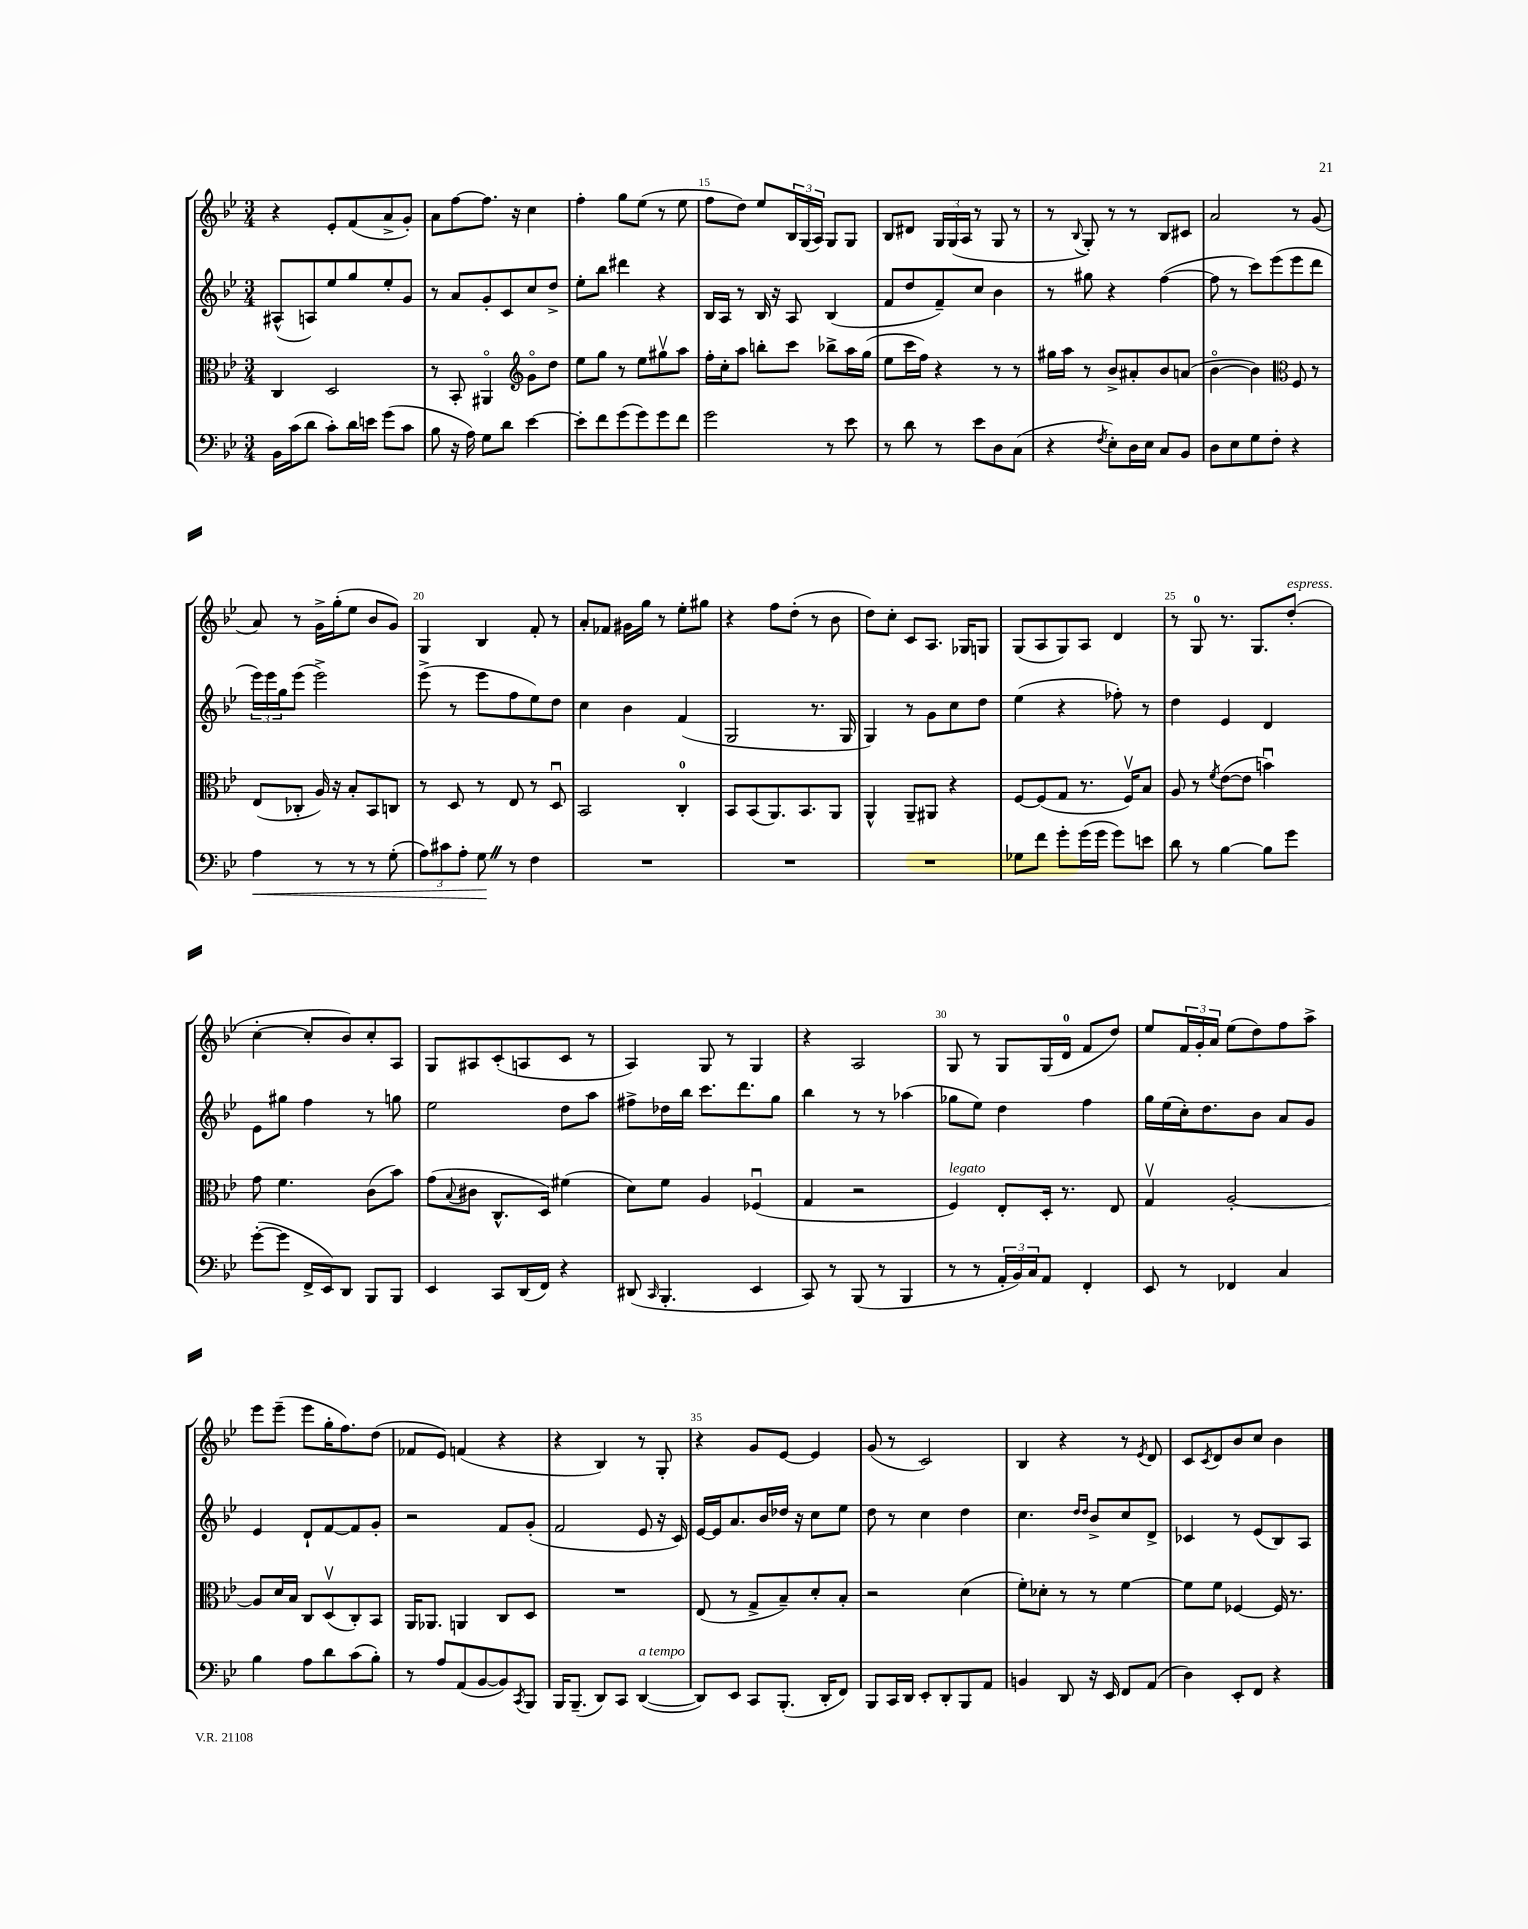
<<
\new StaffGroup <<
\new Staff = "s0" {
    \clef treble \key bes \major \numericTimeSignature \time 3/4
    r4 ees'8-. f'8( a'8-> g'8-.) |
    a'8 f''8~ f''8. r16 c''4 |
    f''4-. g''8 ees''8( r8 ees''8 |
    f''8 d''8) ees''8 \tuplet 3/2 { bes16 g16( a16) } g8 g8 |
    bes8 dis'8 \tuplet 3/2 { g16 g16( a16 } r8 g8 r8 |
    r8 \appoggiatura { bes8 } g8-.) r8 r8 bes8 cis'8 |
    a'2 r8 g'8( |
    a'8) r8 g'16-> g''16-.( ees''8 bes'8 g'8) |
    g4 bes4 f'8-. r8 |
    a'8-. fes'8 gis'16 g''16 r8 ees''8-. gis''8 |
    r4 f''8 d''8-.( r8 bes'8 |
    d''8) c''8-. c'8 a8. ges16 g8 |
    g8( a8 g8) a8 d'4 |
    r8 g8-0 r8. g8. d''8-.^\markup { \italic "espress." }( |
    c''4~-. c''8-. bes'8) c''8-. a8 |
    g8 ais8 c'8-.( a8 c'8 r8 |
    a4) g8 r8 g4 |
    r4 a2 |
    g8 r8 g8 g16( d'16-0 f'8 d''8) |
    ees''8 \tuplet 3/2 { f'16 g'16-. a'16 } ees''8( d''8) f''8 a''8-> |
    ees'''8 ees'''8--( ees'''8 g''16-. f''8.) d''8( |
    fes'8 ees'8) f'4( r4 |
    r4 bes4) r8 g8-. |
    r4 g'8 ees'8~ ees'4 |
    g'8( r8 c'2) |
    bes4 r4 r8 \acciaccatura { ees'8 } d'8 |
    c'8 \acciaccatura { c'8 } d'8 bes'8 c''8 bes'4 \bar "|." |
}
\new Staff = "s1" {
    \clef treble \key bes \major \numericTimeSignature \time 3/4
    ais8-^( a8) ees''8 g''8 ees''8-. g'8 |
    r8 a'8 g'8-. c'8 c''8 d''8-> |
    ees''8-. bes''8 dis'''4 r4 |
    bes16 a16 r8 bes16 r16 a8 bes4( |
    f'8 d''8 f'8--) c''8 bes'4 |
    r8 gis''8 r4 f''4~( |
    f''8 r8 c'''8) ees'''8( ees'''8 d'''8 |
    \tuplet 3/2 { ees'''16) ees'''16 g''16 } ees'''8( ees'''2->) |
    ees'''8->( r8 ees'''8 f''8 ees''8) d''8 |
    c''4 bes'4 f'4( |
    g2 r8. g16 |
    g4) r8 g'8 c''8 d''8 |
    ees''4( r4 fes''8-.) r8 |
    d''4 ees'4 d'4 |
    ees'8 gis''8 f''4 r8 g''8 |
    ees''2 d''8 a''8 |
    fis''8-> des''16 bes''16 c'''8. d'''8. g''8 |
    bes''4 r8 r8 aes''4( |
    ges''8 ees''8) d''4 f''4 |
    g''16 ees''16( c''16-.) d''8. bes'8 a'8 g'8 |
    ees'4 d'8-! f'8~ f'8 g'8-. |
    r2 f'8 g'8-.( |
    f'2 ees'8 r16 c'16) |
    ees'16~ ees'16 a'8. bes'16 des''16 r16 c''8 ees''8 |
    d''8 r8 c''4 d''4 |
    c''4. \grace { d''16 d''16 } bes'8-> c''8 d'8-> |
    ces'4 r8 ees'8( bes8) a8 \bar "|." |
}
\new Staff = "s2" {
    \clef alto \key bes \major \numericTimeSignature \time 3/4
    c4 d2 |
    r8 bes,8-. ais,4\flageolet \clef treble g'8\flageolet d''8 |
    ees''8 g''8 r8 ees''8 gis''8\upbow a''8 |
    f''16-. c''16-. a''8 b''8-. c'''8 bes''8-> a''16 g''16( |
    ees''8 c'''16 f''16) r4 r8 r8 |
    gis''16 a''16 r8 bes'8-> ais'8-. bes'8 a'8( |
    bes'4~\flageolet bes'4) \clef alto f8 r8 |
    ees8( ces8-. a16) r16 bes8-. bes,8 c8 |
    r8 d8 r8 ees8 r8 d8\downbow |
    bes,2 c4-0-. |
    bes,8 bes,8( a,8.) bes,8. a,8 |
    a,4-^ a,8-- ais,8 r4 |
    f8~ f8( g8 r8. f16\upbow) bes8 |
    a8 r8 \acciaccatura { f'8 } ees'8~( ees'8 b'4\downbow) |
    g'8 f'4. c'8( bes'8) |
    g'8( \appoggiatura { bes8 } cis'8 c8.-^ d16) fis'4( |
    d'8) f'8 a4 fes4\downbow( |
    g4 r2 |
    f4^\markup { \italic "legato" }) ees8-. d16-. r8. ees8 |
    g4\upbow a2~-. |
    a8 d'16 bes16 c8 d8\upbow( c8-.) bes,8 |
    a,16 aes,8. a,4 c8 d8 |
    R2. |
    ees8( r8 g8-> bes8--) d'8-. bes8-. |
    r2 d'4( |
    f'8-.) des'8-. r8 r8 f'4~ |
    f'8 f'8 fes4~ fes16 r8. \bar "|." |
}
\new Staff = "s3" {
    \clef bass \key bes \major \numericTimeSignature \time 3/4
    bes,16 c'16( d'8 c'8-.) d'16 e'16 g'8( c'8 |
    bes8 r16 a16) g8 d'8 ees'4~ |
    ees'8-. f'8 g'8( g'8) g'8 f'8 |
    g'2 r8 ees'8 |
    r8 d'8 r8 ees'8 d8 c8( |
    r4 \acciaccatura { f8 } ees8-.) d16 ees16 c8 bes,8 |
    d8 ees8 g8 f8-. r4 |
    a4\< r8 r8 r8 g8-.( |
    \tuplet 3/2 { a8) cis'8 a8-. } g8\! \once \override BreathingSign.text = \markup { \musicglyph "scripts.caesura.straight" } \breathe r8 f4 |
    R2. |
    R2. |
    R2. |
    ges8 f'8 g'8-. g'16( g'16 g'8) e'8 |
    d'8 r8 bes4~ bes8 g'8 |
    g'8~-.( g'8 f,16-> ees,16) d,8 bes,,8 bes,,8 |
    ees,4 c,8 d,16( f,16) r4 |
    dis,8( \grace { c,16 } bes,,4.-. ees,4 |
    c,8) r8 bes,,8( r8 bes,,4 |
    r8 r8 \tuplet 3/2 { a,16-. bes,16) c16 } a,8 f,4-. |
    ees,8 r8 fes,4 c4 |
    bes4 a8 d'8 c'8( bes8-.) |
    r8 a8 a,8( bes,8~ bes,8) \acciaccatura { c,8 } bes,,8 |
    bes,,16 bes,,8.--( d,8) c,8 d,4~^\markup { \italic "a tempo" }( |
    d,8) ees,8 c,8 bes,,8.-.( d,16-. f,8) |
    bes,,8 c,16 d,16 ees,8-. d,8-. bes,,8 a,8 |
    b,4 d,8 r16 ees,16 f,8 a,8( |
    d4) ees,8-. f,8 r4 \bar "|." |
}
>>
>>
\layout { \context { \Score currentBarNumber = #12 \override BarNumber.break-visibility = ##(#f #t #t) barNumberVisibility = #(every-nth-bar-number-visible 5) } }
